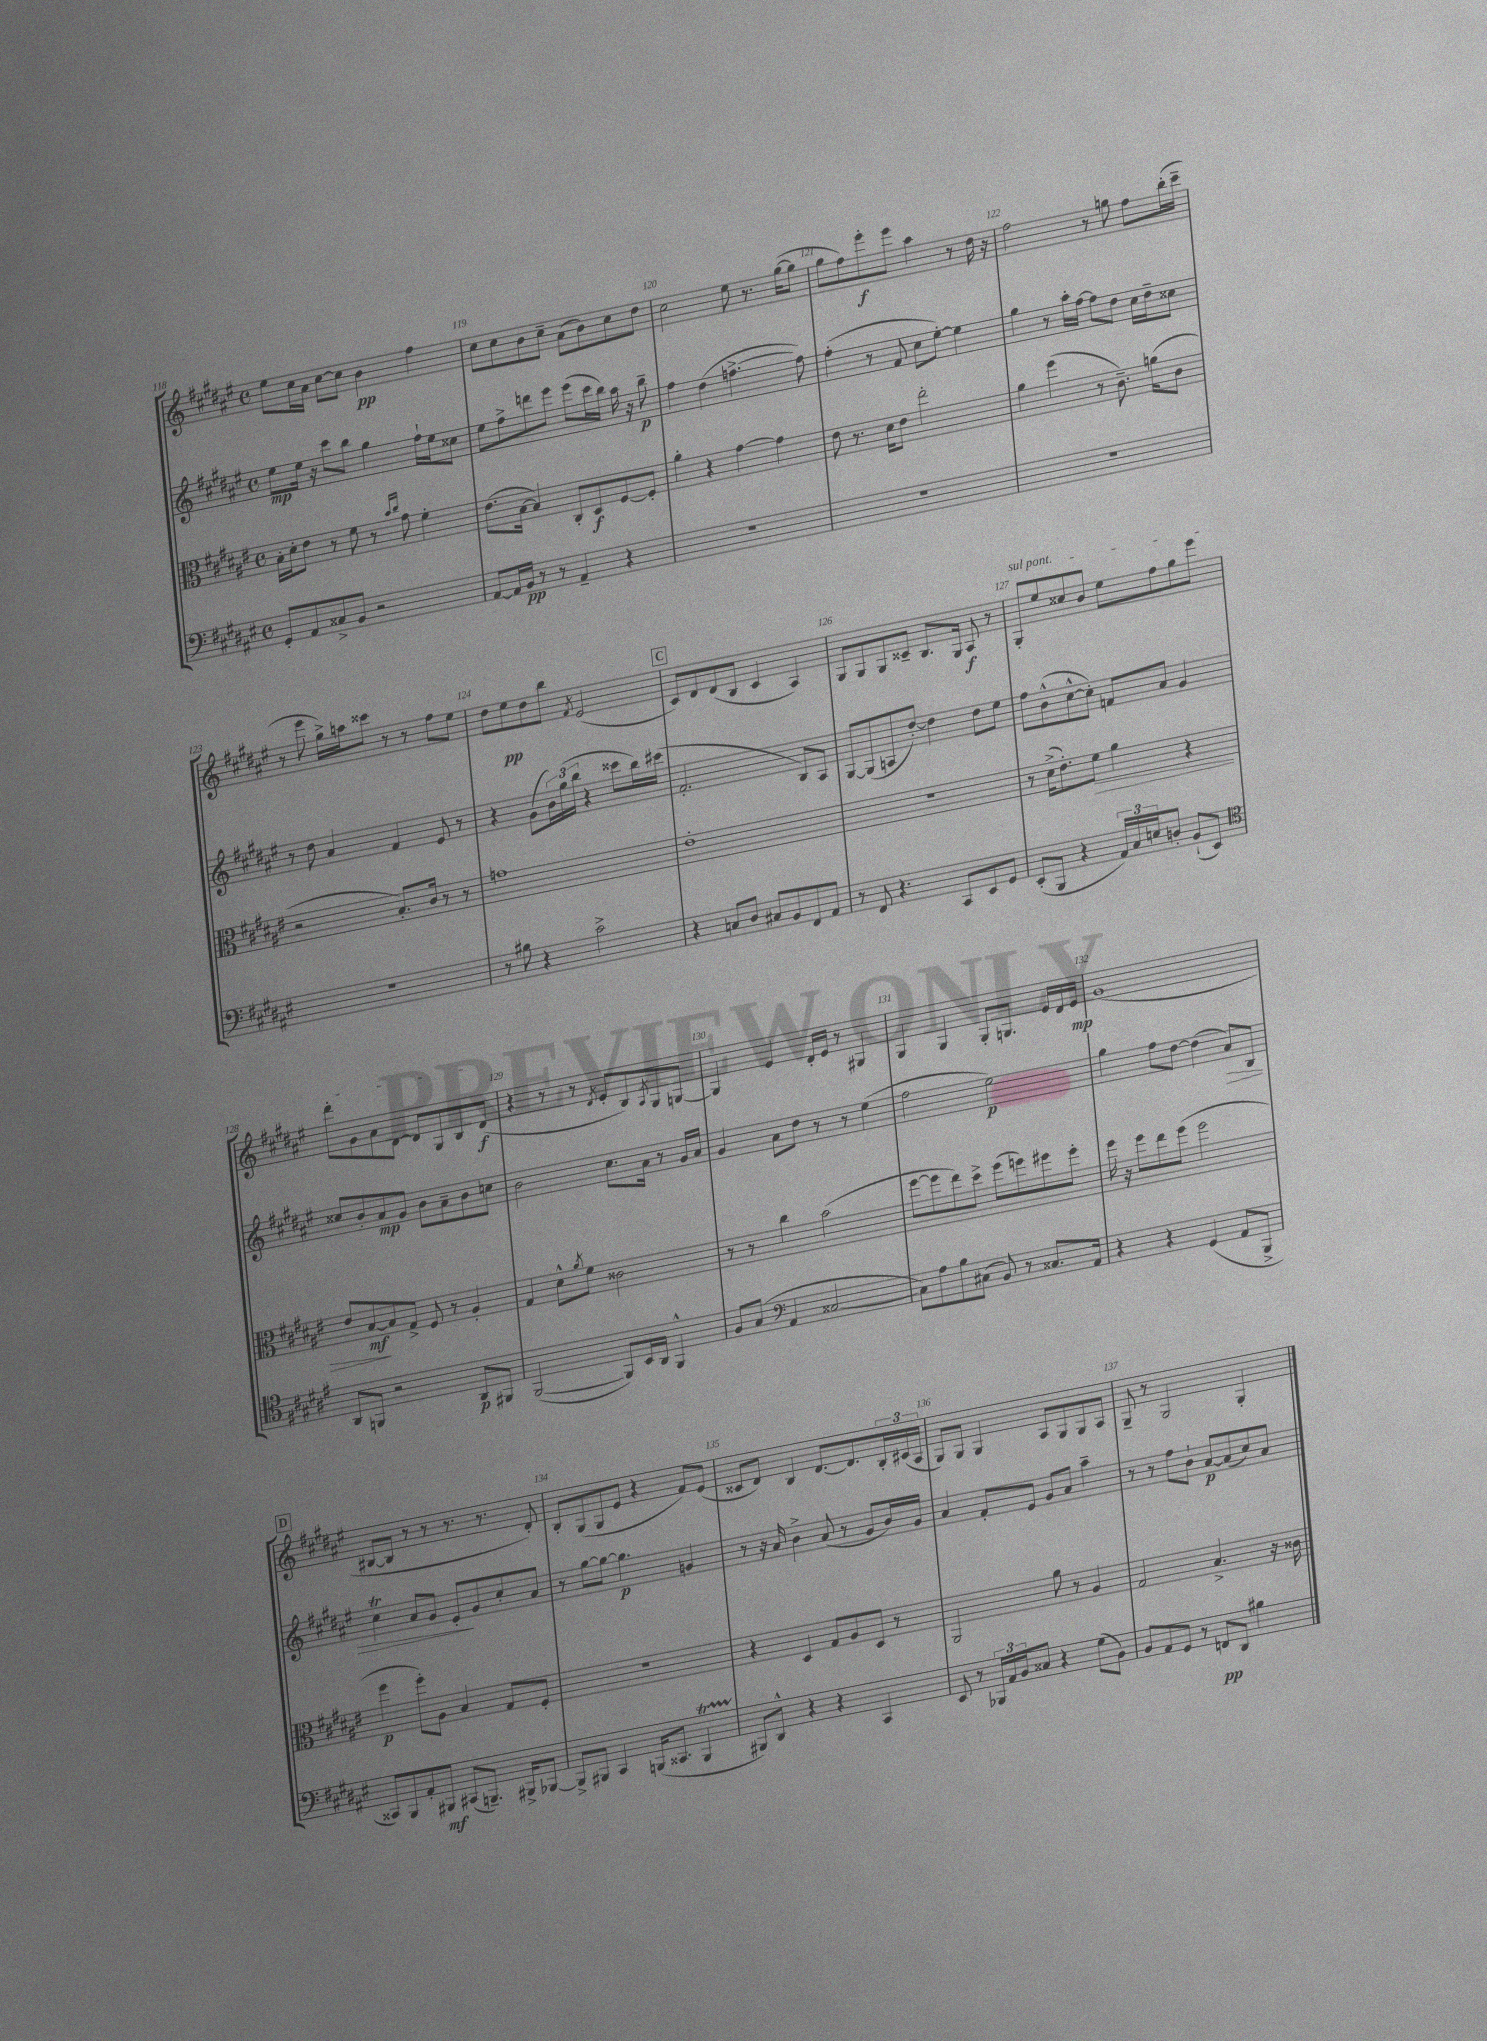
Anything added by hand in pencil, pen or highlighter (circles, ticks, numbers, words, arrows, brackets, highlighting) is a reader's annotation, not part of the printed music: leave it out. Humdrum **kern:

**kern	**kern	**kern	**kern
*staff4	*staff3	*staff2	*staff1
*clefF4	*clefC3	*clefG2	*clefG2
*k[f#c#g#d#a#e#]	*k[f#c#g#d#a#e#]	*k[f#c#g#d#a#e#]	*k[f#c#g#d#a#e#]
*M4/4	*M4/4	*M4/4	*M4/4
*met(c)	*met(c)	*met(c)	*met(c)
8GG#'	16B'	8ee#	8ee#
.	16d#'	.	.
8AA#	8e#	16ee#	16cc#
.	.	16r	16a#
8C##^	8r	8ccc#	[8cc#
8BB	8f#	8bb	8cc#]
2r	8r	4gg#	4b
.	16qqb	.	.
.	16qqcc#	.	.
.	8g#	.	.
.	4f#'	16ff#`	4ff#
.	.	16ee#	.
.	.	8cc##	.
=	=	=	=
[8AA#	(8.e#	8ee#	8cc#
16AA#]	.	8ff#^	8cc#
16BB	[16B	.	.
8r	4B])	8ddd	8b
8r	.	8eee#	8cc#~
4AA#~	8C#'	(8eee#	(8a#
.	8D#	16ccc#	8b)
.	.	16bb)	.
4r	[8F#	16aa#	8cc#
.	.	16r	.
.	8F#']	8bb~	8dd#
=	=	=	=
1r	4a#'	4ff#	2cc#
.	4r	(4dd#	.
.	[4g#	[4.ff^	8ee#
.	.	.	8.r
.	4g#]	.	.
.	.	.	([16gg#
.	.	8ff])	8gg#]
=	=	=	=
1r	8e#	(4ff#'	8gg#
.	8.r	.	8ff#)
.	.	8r	8eee#'
.	16d#	.	.
.	8e#	8f#	8eee#
.	2ee#'	8cc#	4aa#
.	.	[8ee#')	.
.	.	4ee#]	8r
.	.	.	16dd#
.	.	.	16r
=	=	=	=
1r	4a#	4gg#	2ff#
.	(4ff#	8r	.
.	.	16aa#'	.
.	.	[16ff#	.
.	8r	8ff#]	8r
.	8.c#~)	8dd#	8gg
.	.	16cc#	8ff#
.	(16a	16dd#~	.
.	8c#	8cc##	(16bb'
.	.	.	16ccc#~
=	=	=	=
1r	2r	8r	8r
.	.	8dd#	8eee#
.	.	4a#	16gg#^)
.	.	.	16aa
.	.	.	8ccc##
.	8.B')	4f#	8r
.	.	.	8r
.	16c#	.	.
.	8r	8e#	8ff#
.	8r	8r	8ee#
=	=	=	=
8r	1g	4r	8dd#
8B#	.	.	8ee#
4r	.	(8g#	8dd#
.	.	24b)	8bb
.	.	(24gg#	.
.	.	24bb	.
.	.	.	8qf#
2c#^	.	4r	(2e#
.	.	8ccc##	.
.	.	16bb)	.
.	.	(16ccc#	.
=	=	=	=
4r	1e#'	2.f#'	8c#)
.	.	.	8d#
8C	.	.	(8d#
8D#	.	.	8B
8C#	.	.	4c#
8BB	.	.	.
8FF#	.	8B)	4A#)
8AA#	.	8A#	.
=	=	=	=
8r	1r	[8G#	8G#
8FF#	.	(8G#]	8G#
4.r	.	8A	8G#
.	.	[8dd#')	8c##~
.	.	4dd#]	8.B
8CC#	.	.	.
.	.	.	16G#
8EE#	.	8dd#	8A#
8GG#	.	8ee#	8r
=	=	=	=
(8EE#'	8r	8ff#	8G#'
8BBB	(16d#^	(8b^^	8ee#
.	8.e#')	.	.
4r	.	[8cc#^^	8cc##
.	8f#	8cc#'])	8b
24AA#)	4a#	8f	8ee#
24C#	.	.	.
24E	.	.	.
8D'	.	8a#	8ff#
(8BB`	4r	4g#	8gg#
8EE#)	.	.	8eee#
=	=	=	=
*clefC4	*	*	*
8AA#	8e#	8cc##	8ddd#'
8FF	[8B	8b'	8g#
2r	8B]	8a#	8a#
.	8G#^	8g#	[8d#
.	8F#	8b	8d#]
.	8r	8a#~	8G#
8AA#	4A#'	8b	8B
8FF#	.	8cc	(8d#
=	=	=	=
([2FF#	4G#	2b	4r
.	8d#^^	.	8r
.	8qa#	.	.
.	8f#	.	8r
.	.	.	8qd#
8FF#])	2c##	8.cc#	8e#'
16BB	.	.	8B)
16AA#	.	16a#	.
.	.	.	8qA#
4FF#^^	.	8r	8G#
.	.	16g#	[8G
.	.	16a#	.
=	=	=	=
8F#	8r	4g#	4G]
(8G#	8r	.	.
*clefF4	*	*	*
4AA#	4cc#	8a#	4e#
.	.	8dd#	.
[2C##	(2b	8r	16d#'
.	.	.	16e#
.	.	8r	8r
.	.	(4ee#	4G#
=	=	=	=
8C##])	[8ff#	2ff#	4G#
8A#	8ff#]	.	.
8B	8ee#)	.	4G#
(8C#	8dd#^	.	.
8BB)	(8ff#	2ee#)	8G#'
8r	8ff)	.	8.G
8.C##	8ff#	.	.
.	.	.	16e#
.	8ff#'	.	16d#
16AA#	.	.	16e#
=	=	=	=
4r	16ff#	4gg#	(1g#
.	16r	.	.
.	8ff#	.	.
4r	8ee#	8ff#	.
.	(8ff#	[8dd#	.
(4GG#	2ff#	(4dd#]	.
8AA#	.	8a#)	.
8BBB^	.	8B	.
=	=	=	=
8CC##)	4ff#	4cc#	[8B#
8BBB	.	.	8B#]
8AA#'	8ff#')	8a#	8r
8BBB#	8A#	8g#	8r
(8CC#	4B	8e#'	8.r
8.BBB~)	.	8g#	.
.	.	.	8.r
.	8G#	8cc#'	.
16BBB#^	.	.	.
[8BBB-	8F#'	8a#	8d#')
=	=	=	=
8BBB-^]	1r	8r	8B'
8BBB#	.	[8gg#	(8G#
4CC#	.	8gg#_	8G#
.	.	4.gg#]	8e#
(16BBB	.	.	4r
8.CC##	.	.	.
4BBB	.	4g	8f#)
.	.	.	(8e#
=	=	=	=
8BBB#)	4r	8r	8c##
8DD#^^	.	16r	8d#)
.	.	16a#	.
4r	4D#	4b^	4B
4r	8G#	(8a#	[8.d#
.	8A#	8r	.
.	.	.	8.d#]
4CC#	8D#	8g#	.
.	8r	16b)	24B'
.	.	.	(24c#
.	.	16g#	.
.	.	.	24A#
=	=	=	=
8EE#	2AA#	4a#	8G#)
8r	.	.	8G#
24BBB-	.	8f#'	4G#
24AA#	.	.	.
24BB	.	.	.
8C##	.	8e#	.
4r	8a#	8g#	8A#
.	8r	8a#	8G#
(8G#	4A#	4aa#~	8G#
8BB)	.	.	8A#
=	=	=	=
8BB	2G#	8r	8G#~
8AA#	.	8r	8r
8GG#	.	8ff#	2G#
8r	.	8b`	.
8FF	4.B^	[8a#	.
8DD#	.	(8a#]	.
4B#	.	8cc#)	4G#'
.	16r	8a#	.
.	16c##	.	.
==	==	==	==
*-	*-	*-	*-
